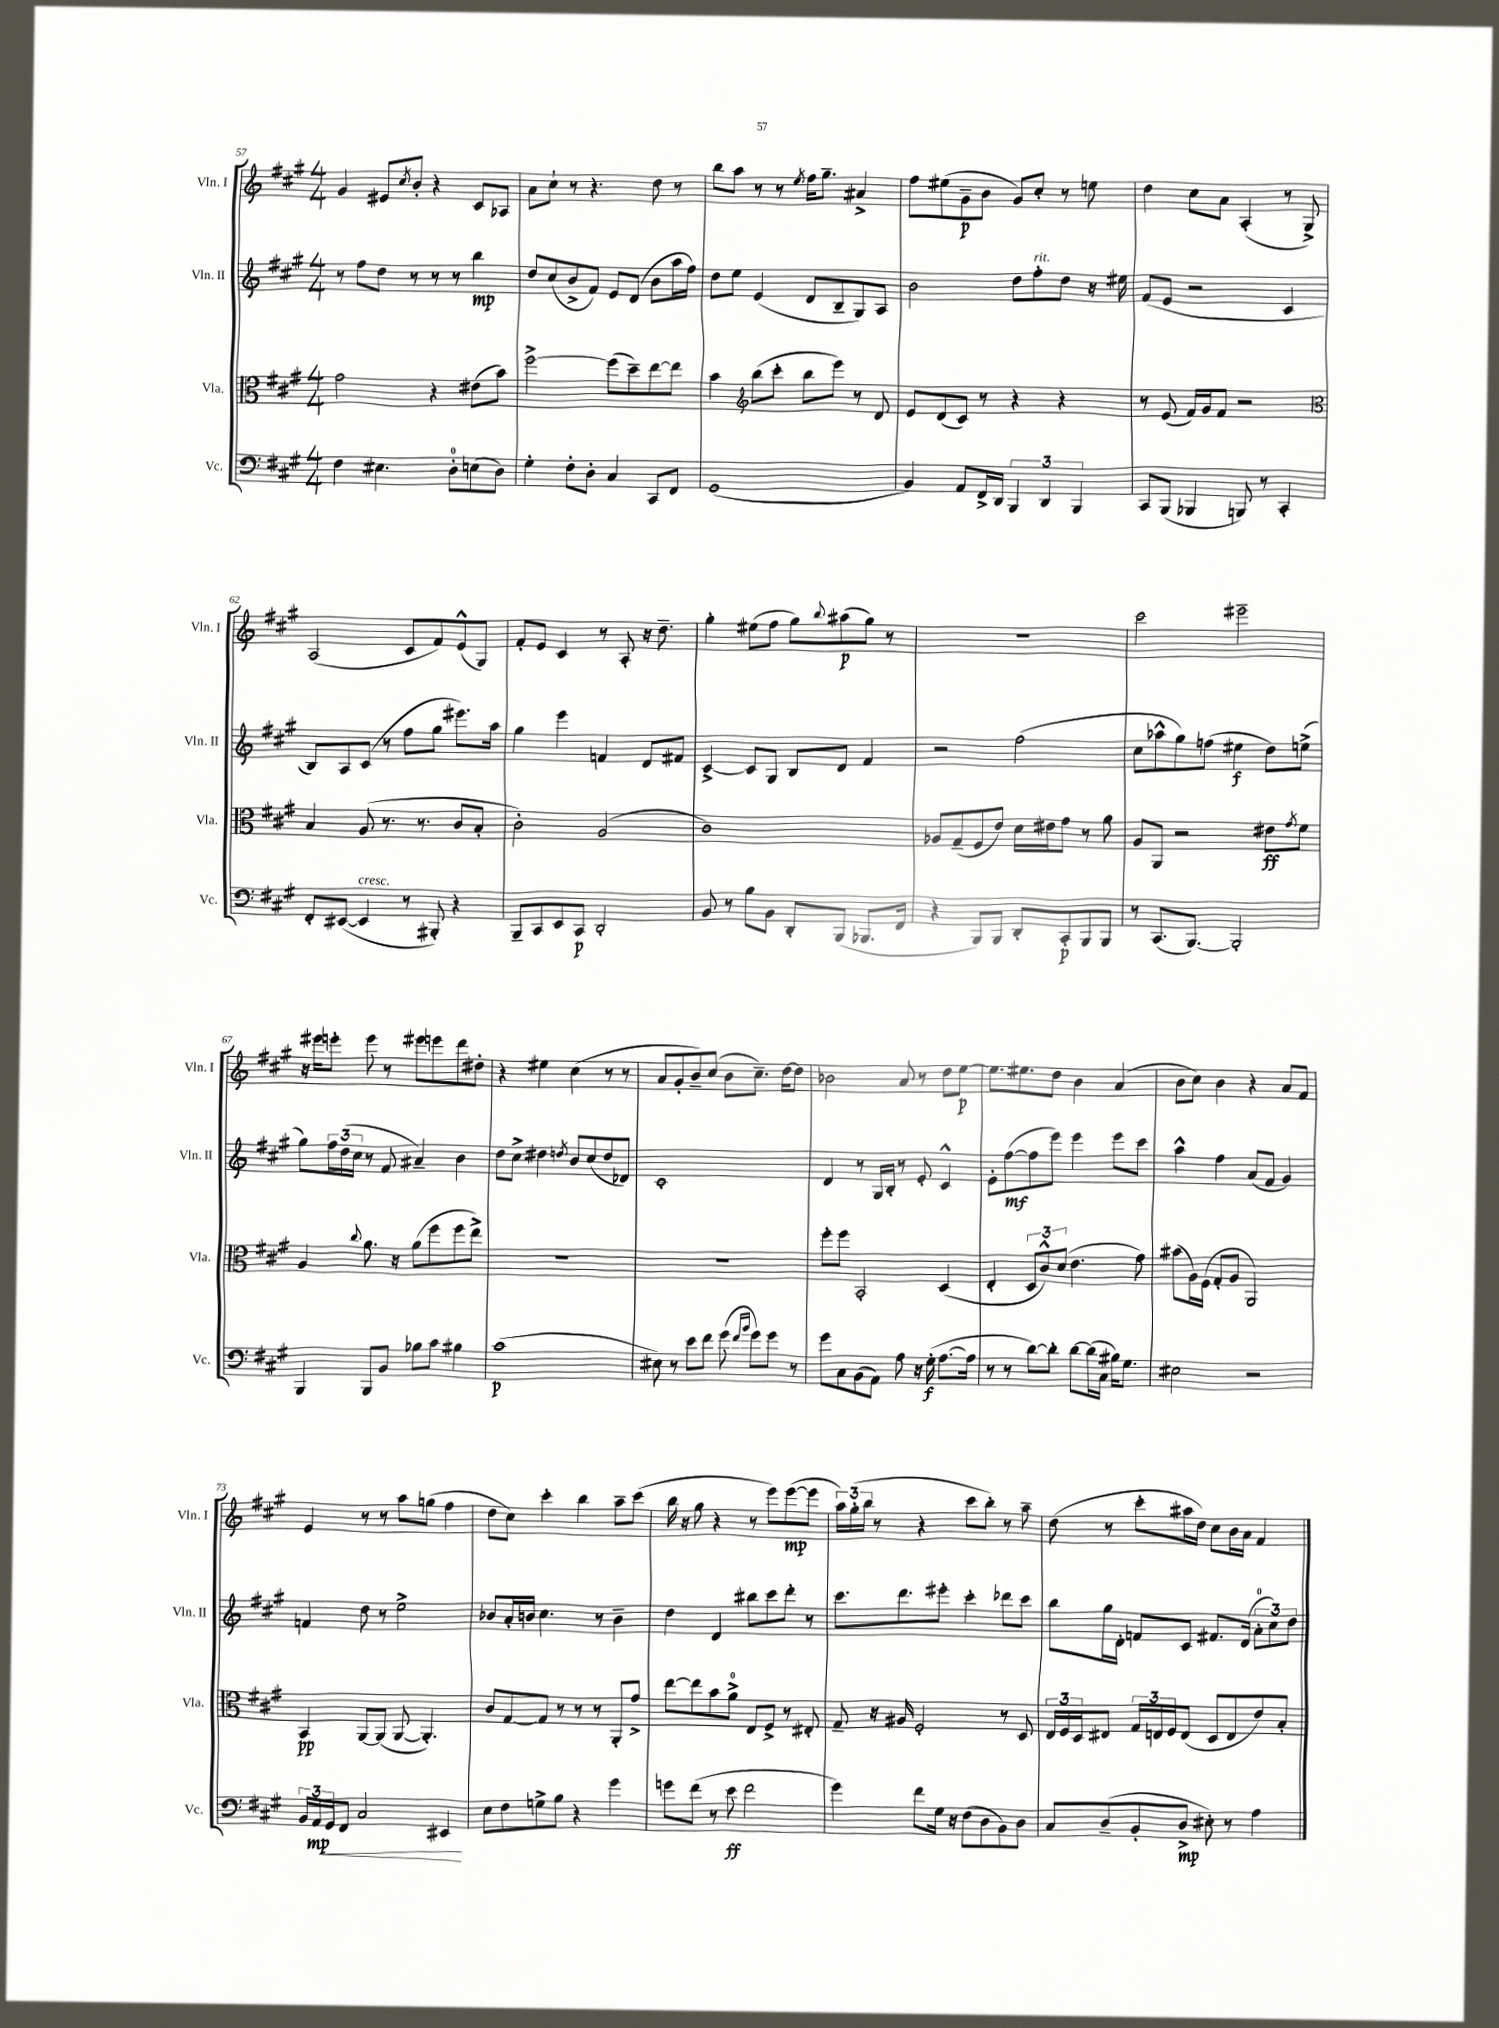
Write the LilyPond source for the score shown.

<<
\new StaffGroup <<
\new Staff = "s0" \with { instrumentName = "Vln. I" shortInstrumentName = "Vln. I" } {
    \clef treble \key a \major \numericTimeSignature \time 4/4
    gis'4 eis'8 \acciaccatura { cis''8 } b'8-. r4 cis'8 aes8 |
    a'8 cis''8-! r8 r4. d''8 r8 |
    b''8 a''8 r8 r8 \acciaccatura { e''8 } fis''16 gis''8.-- ais'4-> |
    fis''8 eis''8( gis'8--\p b'8 gis'8) cis''8-. r8 e''8 |
    d''4 cis''8 a'8 a4-.( r8 gis8->) |
    a2( cis'8 fis'8) e'8-^( gis8) |
    fis'8-. e'8 cis'4 r8 a8-. r16 d''8.-- |
    gis''4-. eis''8( fis''8 gis''8) \appoggiatura { b''8 } ais''8\p( gis''8) r8 |
    R1 |
    cis'''2 eis'''2-- |
    r16 eis'''16 e'''8-. e'''8 r8 eis'''8 e'''8 d'''8 dis''8-. |
    r4 eis''4 cis''4( r8 r8 |
    a'8 gis'8-. b'8--) cis''8( b'8 cis''8.--) d''16~ d''8 |
    bes'2 a'8 r8 d''8 e''8~\p |
    e''8. eis''8. d''8 b'4 a'4( |
    b'8 cis''8) b'4 r4 a'8 fis'8 |
    e'4 r8 r8 a''8 g''8( fis''4 |
    d''8 cis''8) cis'''4-. b''4 a''8-- cis'''8( |
    b''16 r16 gis''8 r4 r8 e'''8) e'''8~\mp( e'''8 |
    \tuplet 3/2 { a''16) gis''16-.( b''16 } r8 r4 cis'''8 b''8-.) r8 a''8-- |
    d''8( r8 cis'''8-. ais''16 d''16) cis''8 b'16 a'16 fis'4 \bar "|." |
}
\new Staff = "s1" \with { instrumentName = "Vln. II" shortInstrumentName = "Vln. II" } {
    \clef treble \key a \major \numericTimeSignature \time 4/4
    r8 fis''8 d''8 r8 r8 r8 b''4\mp |
    d''8 cis''8( b'8-> fis'8) e'8 d'8( b'8 a''16 fis''16) |
    d''8 e''8 e'4( d'8 b8-- gis8) a8 |
    b'2 d''8 fis''8-.^\markup { \italic "rit." } d''8 r16 eis''16 |
    fis'8( e'8 r2 cis'4 |
    b8) a8 cis'8( r8 fis''8 gis''8 eis'''8.) a''16 |
    gis''4 e'''4 f'4 d'8 fis'8 |
    cis'4~-> cis'8 gis8 b8 d'8 fis'4 |
    r2 fis''2( |
    cis''8 aes''8-^ gis''8) f''8( eis''4\f d''8) e''8->( |
    gis''8) \tuplet 3/2 { fis''16 d''16( cis''16 } r8 fis'8 ais'4--) b'4 |
    d''8 cis''8-> dis''4 \acciaccatura { d''8 } b'8 cis''8( d''8 des'8) |
    cis'1-. |
    d'4 r8 gis16 b16-. r8 e'8-. cis'4-^ |
    e'8-. fis''8~\mf( fis''8 e'''8) e'''4 e'''8 cis'''8 |
    a''4-^ fis''4 a'8( fis'8 gis'4) |
    f'4 d''8 r8 e''2-> |
    bes'8 a'16-. b'16 cis''4. r8 b'4-- |
    d''4 d'4 bis''8 cis'''8 d'''8-. r8 |
    cis'''8. d'''8. eis'''8-. cis'''4-. des'''8 cis'''8 |
    b''8 gis''16 d'16-. f'8 cis'8 fis'8. d'16( \tuplet 3/2 { a'8-0-. cis''8) d''8 } \bar "|." |
}
\new Staff = "s2" \with { instrumentName = "Vla." shortInstrumentName = "Vla." } {
    \clef alto \key a \major \numericTimeSignature \time 4/4
    gis'2 r4 eis'8( b'8) |
    fis''2~-> fis''8( d''8--) e''8~ e''8 |
    b'4 \clef treble b''8( cis'''8-. b''8 e'''8) r8 d'8 |
    e'8 d'8( cis'8) r8 r4 r4 |
    r8 e'8( fis'16) gis'16 fis'8 r2 |
    \clef alto b4 a8( r8. r8. cis'8 b8-. |
    cis'2-.) a2( |
    cis'1) |
    aes8 gis8--( fis8 e'8) d'16 eis'16 gis'8 r8 a'8 |
    a8 a,8 r2 eis'8\ff \acciaccatura { gis'8 } fis'8 |
    a4 \appoggiatura { cis''8 } a'8. r16 a'8( fis''8 fis''8 e''8->) |
    R1 |
    R1 |
    fis''8-. fis''8 b,2-. d4( |
    e4-. \tuplet 3/2 { d8 cis'8-^) d'8( } e'4. gis'8) |
    bis'8( a16) fis16( gis8-. a8 a,2) |
    b,4\pp a,8~ a,8( a,8~ a,4.-.) |
    cis'8 gis8~ gis8 r8 r8 r8 a,8-. gis'8-> |
    e''8~ e''8 b'8 a'8-0-> e8 fis8-> r8 eis8-. |
    gis8-- r16 ais16 fis2-. r8 d8 |
    \tuplet 3/2 { e16 fis16 d16 } eis8 \tuplet 3/2 { gis16 e16 fis16 } e8( d8 e8 e'8) b8-. \bar "|." |
}
\new Staff = "s3" \with { instrumentName = "Vc." shortInstrumentName = "Vc." } {
    \clef bass \key a \major \numericTimeSignature \time 4/4
    fis4 eis4. d8-0-. e8( d8) |
    gis4-. fis8-. d8-. cis4 cis,8 fis,8 |
    gis,1( |
    b,4) a,8 fis,16-> d,16 \tuplet 3/2 { b,,4 d,4 b,,4 } |
    cis,8 b,,8( bes,,4 b,,8) r8 cis,4-. |
    fis,8-. eis,8~( eis,4^\markup { \italic "cresc." } r8 bis,,8-.) r4 |
    b,,8-- cis,8 e,8 cis,8\p d,2-. |
    b,8 r8 b8 b,8 d,8-. b,,8( bes,,8. fis,16 |
    r4 b,,8) b,,8 d,8-. cis,8-.\p b,,8 b,,8 |
    r8 cis,8.( b,,8.~) b,,2-. |
    b,,4 b,,8 b,8 bes8 cis'8 bis4 |
    cis'1\p( |
    eis8) r8 e'8 fis'8 gis'8( \grace { fis'16 b'16 } gis'8) gis'8 r8 |
    gis'8 cis8 b,8( a,8) a8 r16 gis16-.\f( a8.~ a16 |
    r8 r8 d'8~) d'8-. d'8~ d'16( cis16 bis16) gis8. |
    eis2 r2 |
    \tuplet 3/2 { b,16 a,16\mp gis,16\< } fis,8 cis2 eis,4\! |
    e8 fis8 g8-> b8 r4 gis'4 |
    g'8 fis'8( r8 e'8\ff fis'2 |
    gis'4) fis'8 gis16 r16 fis8( d8 b,8) d8 |
    cis8 d8--( b,8-. d8->\mp eis8-.) r8 a4 \bar "|." |
}
>>
>>
\layout { \context { \Score currentBarNumber = #57 } }
